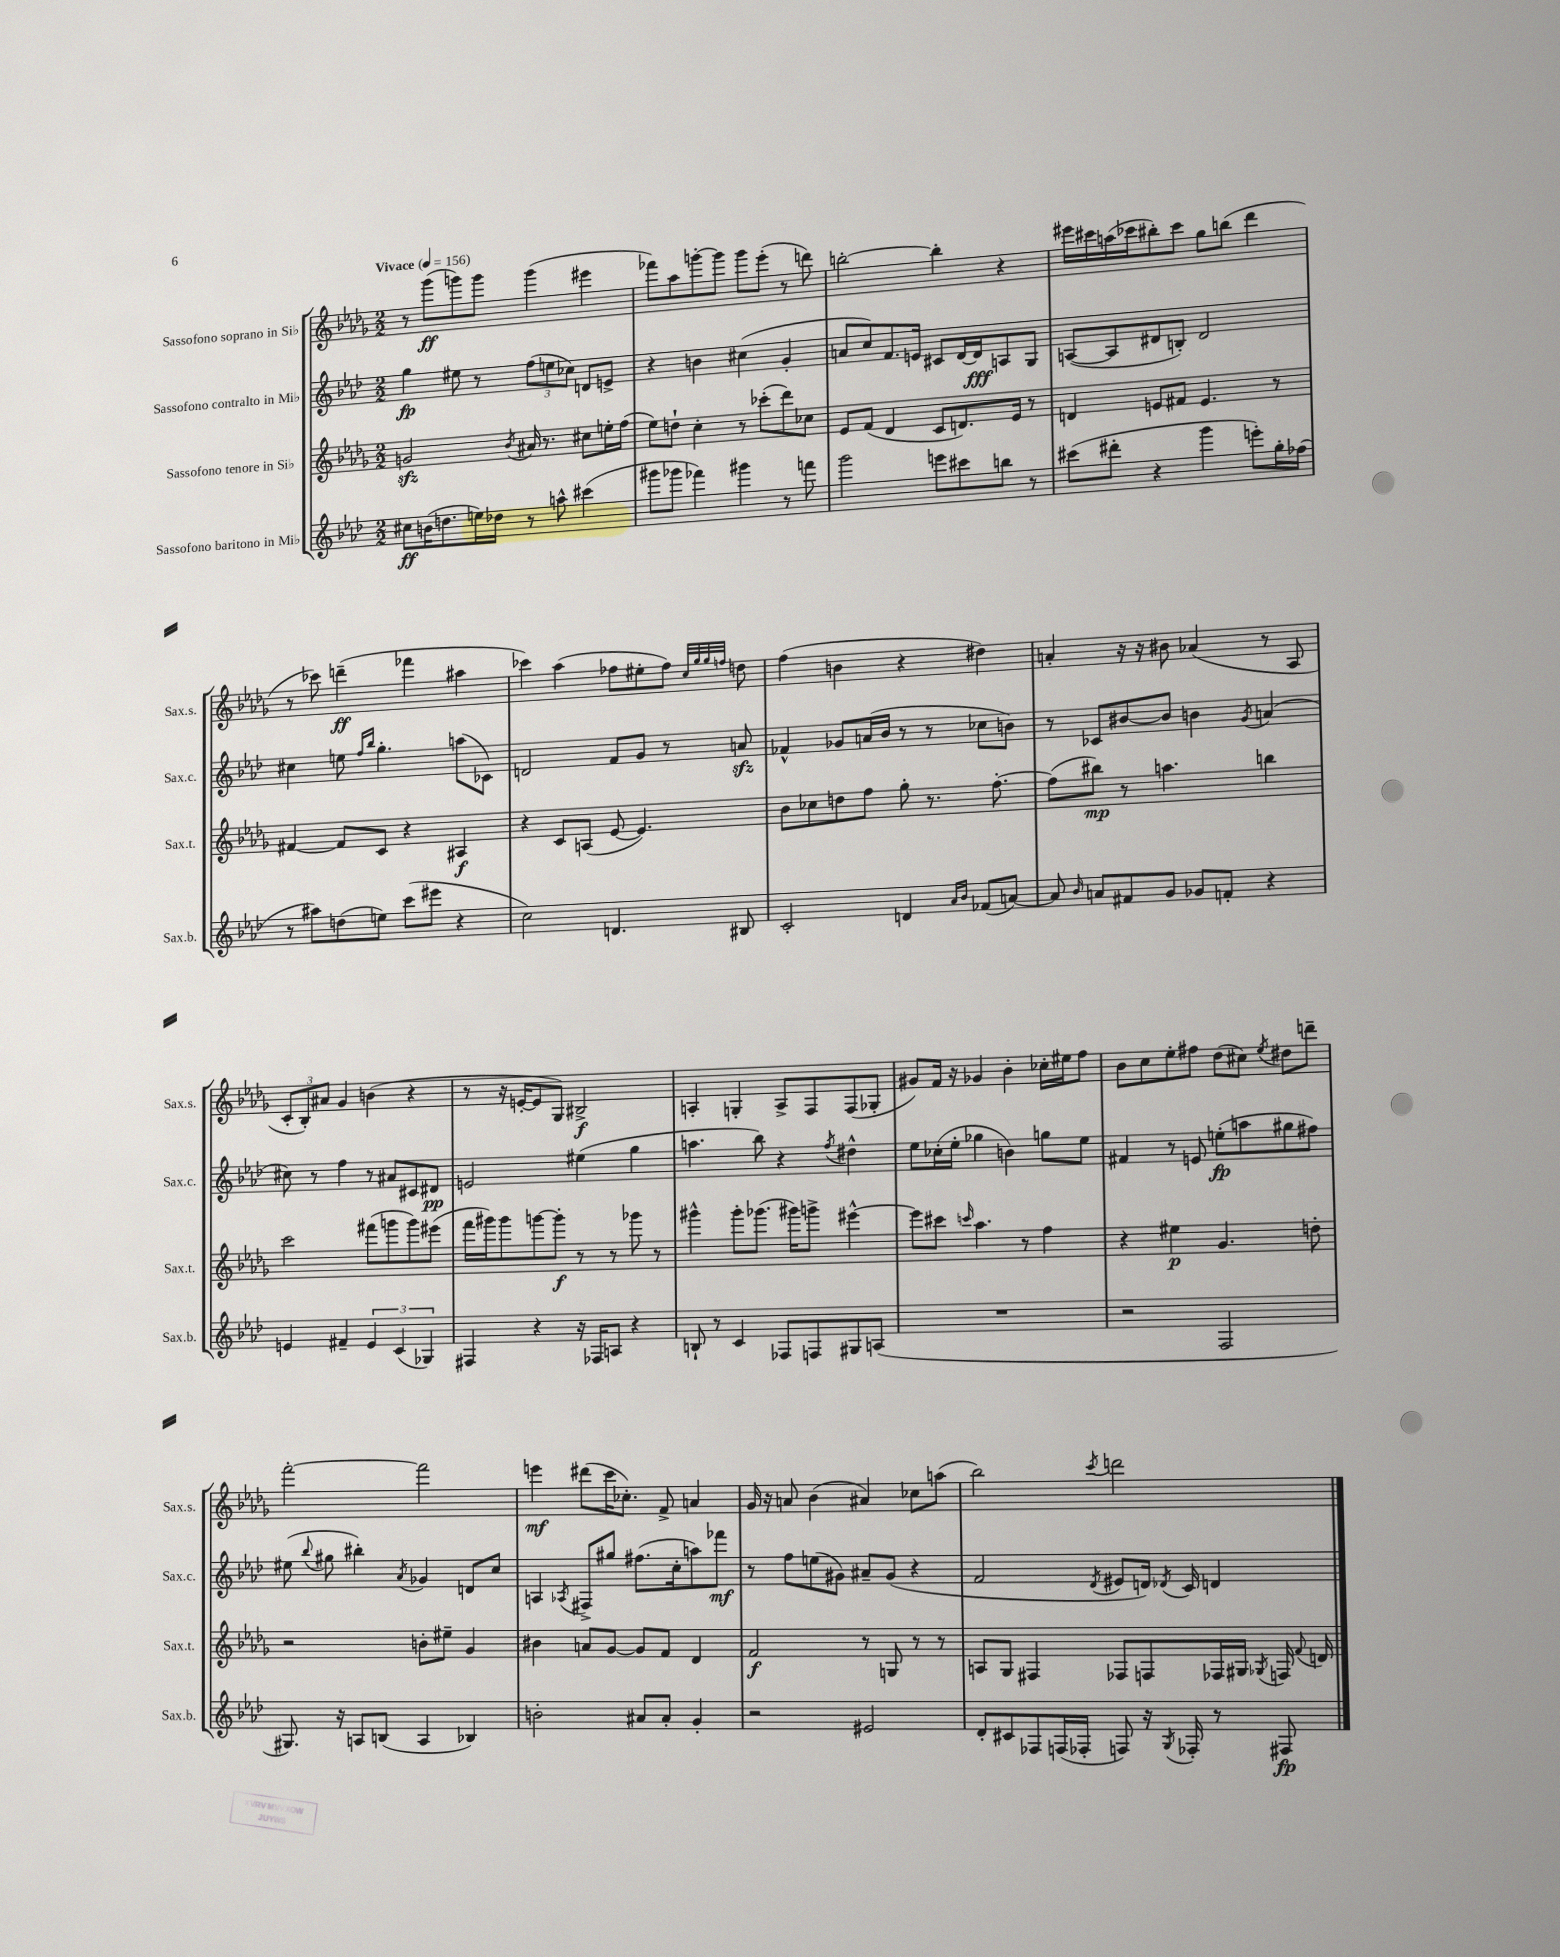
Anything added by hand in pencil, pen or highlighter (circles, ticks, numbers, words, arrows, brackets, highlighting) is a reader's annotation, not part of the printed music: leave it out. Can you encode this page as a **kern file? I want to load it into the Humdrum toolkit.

**kern	**dynam	**kern	**dynam	**kern	**dynam	**kern	**dynam
*part4	*part4	*part3	*part3	*part2	*part2	*part1	*part1
*staff4	*staff4	*staff3	*staff3	*staff2	*staff2	*staff1	*staff1
*I"Sassofono baritono in Mi♭	*	*I"Sassofono tenore in Si♭	*	*I"Sassofono contralto in Mi♭	*	*I"Sassofono soprano in Si♭	*
*I'Sax.b.	*	*I'Sax.t.	*	*I'Sax.c.	*	*I'Sax.s.	*
*clefG2	*	*clefG2	*	*clefG2	*	*clefG2	*
*k[b-e-a-d-]	*	*k[b-e-a-d-g-]	*	*k[b-e-a-d-]	*	*k[b-e-a-d-g-]	*
*M2/2	*	*M2/2	*	*M2/2	*	*M2/2	*
*MM156	*	*MM156	*	*MM156	*	*MM156	*
=1	=1	=1	=1	=1	=1	=1	=1
!	!	!	!	!	!	!LO:TX:a:B:t=Vivace	!
8cc#X\L	ff	2gnzz/	.	4gg\	fp	8r	.
(16bn\K	.	.	.	.	.	(8ggg-\L	ff
8.ddn\	.	.	.	.	.	.	.
.	.	.	.	8ee#X\	.	8gggn\)	.
16een\L)	.	.	.	8r	.	8ggg\J	.
16dd-X\JJ	.	.	.	.	.	.	.
.	.	8qb-/	.	.	.	.	.
8r	.	16a#X/	.	(12ff\L	.	(4ggg\	.
.	.	8.r	.	.	.	.	.
.	.	.	.	12een\	.	.	.
8aan^^\	.	.	.	.	.	.	.
.	.	.	.	12cc-X\J)	.	.	.
(4ccc#X\	.	8cc#X\L	.	8dn/L	.	4eee#X\	.
.	.	16een'\L	.	8en^/J	.	.	.
.	.	(16ff\JJ	.	.	.	.	.
=2	=2	=2	=2	=2	=2	=2	=2
8ggg#X\L	.	8ee-\L)	.	4r	.	8fff-X\L)	.
8ggg-X\J	.	8ddn`\J	.	.	.	8aa-\	.
4fff-X\)	.	4cc'\	.	4bn\	.	[8gggn'\	.
.	.	.	.	.	.	8ggg\J]	.
4ggg#X\	.	8r	.	(4cc#X\	.	8ggg\L	.
.	.	(8ccc-X'\L	.	.	.	(8eee-'\J	.
8r	.	8ddd-\)	.	4g'/	.	8r	.
8fffn\	.	8cc-X\J	.	.	.	8dddn\)	.
=3	=3	=3	=3	=3	=3	=3	=3
2ggg\	.	8e-/L	.	8an/L	.	[2bbn'\	.
.	.	(8f/J	.	8cc/)	.	.	.
.	.	4d-/	.	8.f/	.	.	.
.	.	.	.	16en/Jk	.	.	.
8eeen\L	.	8c/L	.	8c#X/L	.	4bb'\]	.
8ccc#X\	.	8.dn/)	.	[16d-/L	.	.	.
.	.	.	.	16d-/J]	fff	.	.
8bbn\J	.	.	.	8An/	.	4r	.
.	.	16e-/Jk	.	.	.	.	.
8r	.	8r	.	8G/J	.	.	.
=4	=4	=4	=4	=4	=4	=4	=4
(8ccc#X\L	.	4dn/	.	([8An/L	.	16eee#X\LL	.
.	.	.	.	.	.	16ccc#X\	.
8ddd#X'\J	.	.	.	8A/]	.	(16aan\	.
.	.	.	.	.	.	16ccc-X\J	.
4r	.	8en/L	.	8d#X/	.	8bb#X'\)	.
.	.	8f#X/J	.	8Bn'/J)	.	8ccc-\J	.
4ggg\	.	4.e/	.	2d#/	.	8gg-\L	.
.	.	.	.	.	.	(8bbn\J	.
8eeen'\L)	.	.	.	.	.	4ddd-\	.
16gg'\L	.	8r	.	.	.	.	.
(16ff-X\JJ	.	.	.	.	.	.	.
!!LO:LB:g=z
=5	=5	=5	=5	=5	=5	=5	=5
8r	.	[4f#X/	.	4cc#X\	.	8r	.
8aa#X\L)	.	.	.	.	.	8ccc-X\)	.
(8ddn\	.	8f#/L]	.	8een\	.	(4dddn~\	ff
.	.	.	.	16qqff/LL	.	.	.
.	.	.	.	16qqbb-/JJ	.	.	.
8een\J)	.	8c/J	.	4.gg'\	.	.	.
(8ccc\L	.	4r	.	.	.	4fff-X\	.
8eee#X\J	.	.	.	.	.	.	.
4r	.	4A#X/	f	(8aan\L	.	4aa#X\	.
.	.	.	.	8c-X\J)	.	.	.
=6	=6	=6	=6	=6	=6	=6	=6
2cc\)	.	4r	.	2dn/	.	4ccc-X\)	.
.	.	8c/L	.	.	.	(4aa-\	.
.	.	(8An/J	.	.	.	.	.
4.dn/	.	[8e-/	.	8f/L	.	8ff-X\L	.
.	.	4.e-/])	.	8g/J	.	8ee#X'\	.
.	.	.	.	8r	.	8ff-\J)	.
.	.	.	.	.	.	32qqcc/LLL	.
.	.	.	.	.	.	32qqgg-/	.
.	.	.	.	.	.	32qqgg-/	.
.	.	.	.	.	.	32qqffn/JJJ	.
8B#X/	.	.	.	8anzz/	.	8ddn\	.
=7	=7	=7	=7	=7	=7	=7	=7
2c'/	.	8b-\L	.	4f-X^^/	.	(4ff\	.
.	.	8cc-X\	.	.	.	.	.
.	.	8ddn\	.	8g-X/L	.	4bn\	.
.	.	8ff\J	.	(16an/L	.	.	.
.	.	.	.	16b-/JJ	.	.	.
4dn/	.	8gg-'\	.	8r	.	4r	.
.	.	8.r	.	8r	.	.	.
16qqa-/LL	.	.	.	.	.	.	.
16qqb-/JJ	.	.	.	.	.	.	.
(8f-X/L	.	.	.	8cc-X\L	.	4dd#X\)	.
.	.	[8.ff'\	.	.	.	.	.
[8an/J)	.	.	.	8bn\J)	.	.	.
=8	=8	=8	=8	=8	=8	=8	=8
8a/]	.	(8ff\L]	.	8r	.	4an'/	.
16qqb-/	.	.	.	.	.	.	.
8an/L	.	8bb#X\J)	mp	8c-X/L	.	.	.
8f#X/	.	8r	.	[8b#X/	.	16r	.
.	.	.	.	.	.	16r	.
8g/J	.	4.aan\	.	8b#/J]	.	8b#X\	.
8g-X/L	.	.	.	4bn\	.	(4a-X/	.
8fn'/J	.	.	.	.	.	.	.
.	.	.	.	8qg/	.	.	.
4r	.	4bbn\	.	(4an/	.	8r	.
.	.	.	.	.	.	8A-/	.
!!LO:LB:g=z
=9	=9	=9	=9	=9	=9	=9	=9
4en/	.	2ccc\	.	8cc#X\)	.	12c'/L	.
.	.	.	.	.	.	12B-'/)	.
.	.	.	.	8r	.	.	.
.	.	.	.	.	.	12a#X/J	.
4f#X~/	.	.	.	4ff\	.	4g-/	.
6e/	.	(8fff#X\L	.	8r	.	(4bn\	.
.	.	8gggn\	.	8a#X/L	.	.	.
(6c/	.	.	.	.	.	.	.
.	.	8ggg\)	.	8c#X/	.	4r	.
6G-X/)	.	.	.	.	.	.	.
.	.	(8eee#X\J	.	8d#X/J	pp	.	.
=10	=10	=10	=10	=10	=10	=10	=10
4F#X/	.	16fff\LL	.	2en/	.	8r	.
.	.	16ggg#X\J)	.	.	.	.	.
.	.	8ggg#\	.	.	.	16r	.
.	.	.	.	.	.	[16en'/KL	.
4r	.	[8gggn\	.	.	.	8e/]	.
.	.	8ggg'\J]	f	.	.	8G-/J)	.
16r	.	8r	.	(4ee#X\	.	2B#X^/	f
16F-X/KL	.	.	.	.	.	.	.
8An/J	.	8r	.	.	.	.	.
4r	.	8ggg-X\	.	4gg\	.	.	.
.	.	8r	.	.	.	.	.
=11	=11	=11	=11	=11	=11	=11	=11
8Bn`/	.	4ggg#X^^\	.	4.aan\	.	4An'/	.
8r	.	.	.	.	.	.	.
4c/	.	8ggg#'\L	.	.	.	4Gn'/	.
.	.	(8.ggg-X\J	.	8bb-\)	.	.	.
8F-X/L	.	.	.	4r	.	8A^/L	.
.	.	16ggg#X\KL)	.	.	.	.	.
8Fn/	.	8gggn^\J	.	.	.	8F/	.
.	.	.	.	8qff/	.	.	.
8G#X/	.	[4eee#X^^\	.	4dd#X^^\	.	(8F/	.
(8An/J	.	.	.	.	.	8G-X'/J	.
=12	=12	=12	=12	=12	=12	=12	=12
1r	.	8eee#\L]	.	8ee-\L	.	8g#X/L)	.
.	.	8ccc#X\J	.	(16cc-X'\L	.	16f/Jk	.
.	.	.	.	16ee-'\JJ	.	16r	.
.	.	16qqcccn/	.	.	.	.	.
.	.	4.aa-\	.	4gg-X\	.	4g-X/	.
.	.	.	.	4bn\)	.	4b-'\	.
.	.	8r	.	.	.	.	.
.	.	4ff\	.	8ggn\L	.	16cc-X'\LL	.
.	.	.	.	.	.	16ee#X\J	.
.	.	.	.	8ee-\J	.	8ff\J	.
=13	=13	=13	=13	=13	=13	=13	=13
2r	.	4r	.	4f#X/	.	8b-\L	.
.	.	.	.	.	.	8cc\	.
.	.	4ee#X\	p	8r	.	8ee-'\	.
.	.	.	.	8en/	.	8ff#X\J	.
2F/	.	4.g-/	.	(8een'\L	fp	(8dd-\L	.
.	.	.	.	8aan\	.	8cc#X\J)	.
.	.	.	.	.	.	8qee-/	.
.	.	.	.	8gg#X\	.	8dd#X\L	.
.	.	8ddn'\	.	8ff#X\J)	.	8dddn~\J	.
!!LO:LB:g=z
=14	=14	=14	=14	=14	=14	=14	=14
8.G#X/)	.	2r	.	(8ee#X\	.	[2fff'\	.
.	.	.	.	8qqbb-/	.	.	.
.	.	.	.	8gg#X\	.	.	.
16r	.	.	.	.	.	.	.
8An/L	.	.	.	4bb#X'\)	.	.	.
(8Bn/J	.	.	.	.	.	.	.
.	.	.	.	8qa-/	.	.	.
4A/	.	8bn'\L	.	4g-X/	.	2fff\]	.
.	.	8ee#X~\J	.	.	.	.	.
4B-X/)	.	4g-/	.	8dn/L	.	.	.
.	.	.	.	8cc/J	.	.	.
=15	=15	=15	=15	=15	=15	=15	=15
2bn'\	.	4b#X\	.	4An/	.	4eeen\	mf
.	.	.	.	8qA-X/	.	.	.
.	.	8an/L	.	8F#X^/L	.	(8ddd#X\L	.
.	.	[8g-/J	.	8gg#X/J	.	16ccc\K	.
.	.	.	.	.	.	8.cc-X'\J)	.
8a#X/L	.	8g-/L]	.	(8.ff#X\L	.	.	.
8a#'/J	.	8f/J	.	.	.	8f^/	.
.	.	.	.	16cc'\k	.	.	.
4g'/	.	4d-/	.	8aan\)	.	4an/	.
.	.	.	.	8fff-X\J	mf	.	.
=16	=16	=16	=16	=16	=16	=16	=16
2r	.	2f/	f	8r	.	16g-/	.
.	.	.	.	.	.	16r	.
.	.	.	.	8ff\L	.	8an/	.
.	.	.	.	(8een\	.	(4b-\	.
.	.	.	.	8g#X\J)	.	.	.
2e#X/	.	8r	.	8a#X~/L	.	4a#X/)	.
.	.	8Gn/	.	(8g#/J	.	.	.
.	.	8r	.	4r	.	8cc-X\L	.
.	.	8r	.	.	.	(8aan\J	.
=17	=17	=17	=17	=17	=17	=17	=17
8d-'/L	.	8An/L	.	2f/	.	2bb-\)	.
8c#X/	.	8G-/J	.	.	.	.	.
8F-X/	.	4F#X/	.	.	.	.	.
(16Fn/L	.	.	.	.	.	.	.
16F-X'/JJ	.	.	.	.	.	.	.
.	.	.	.	8qd-/	.	8qccc/	.
8Fn/)	.	8F-X/L	.	8e#X/L	.	2dddn\	.
16r	.	8Fn/	.	16dn/Jk)	.	.	.
8qG/	.	.	.	8qd-X/	.	.	.
16F-X'/	.	.	.	16c/	.	.	.
8r	.	16F-X/L	.	4dn/	.	.	.
.	.	16G#X/JJ	.	.	.	.	.
.	.	8qG-X/	.	.	.	.	.
8F#X/	fp	16Fn/	.	.	.	.	.
.	.	8qqf/	.	.	.	.	.
.	.	16dn/	.	.	.	.	.
==	==	==	==	==	==	==	==
*-	*-	*-	*-	*-	*-	*-	*-
